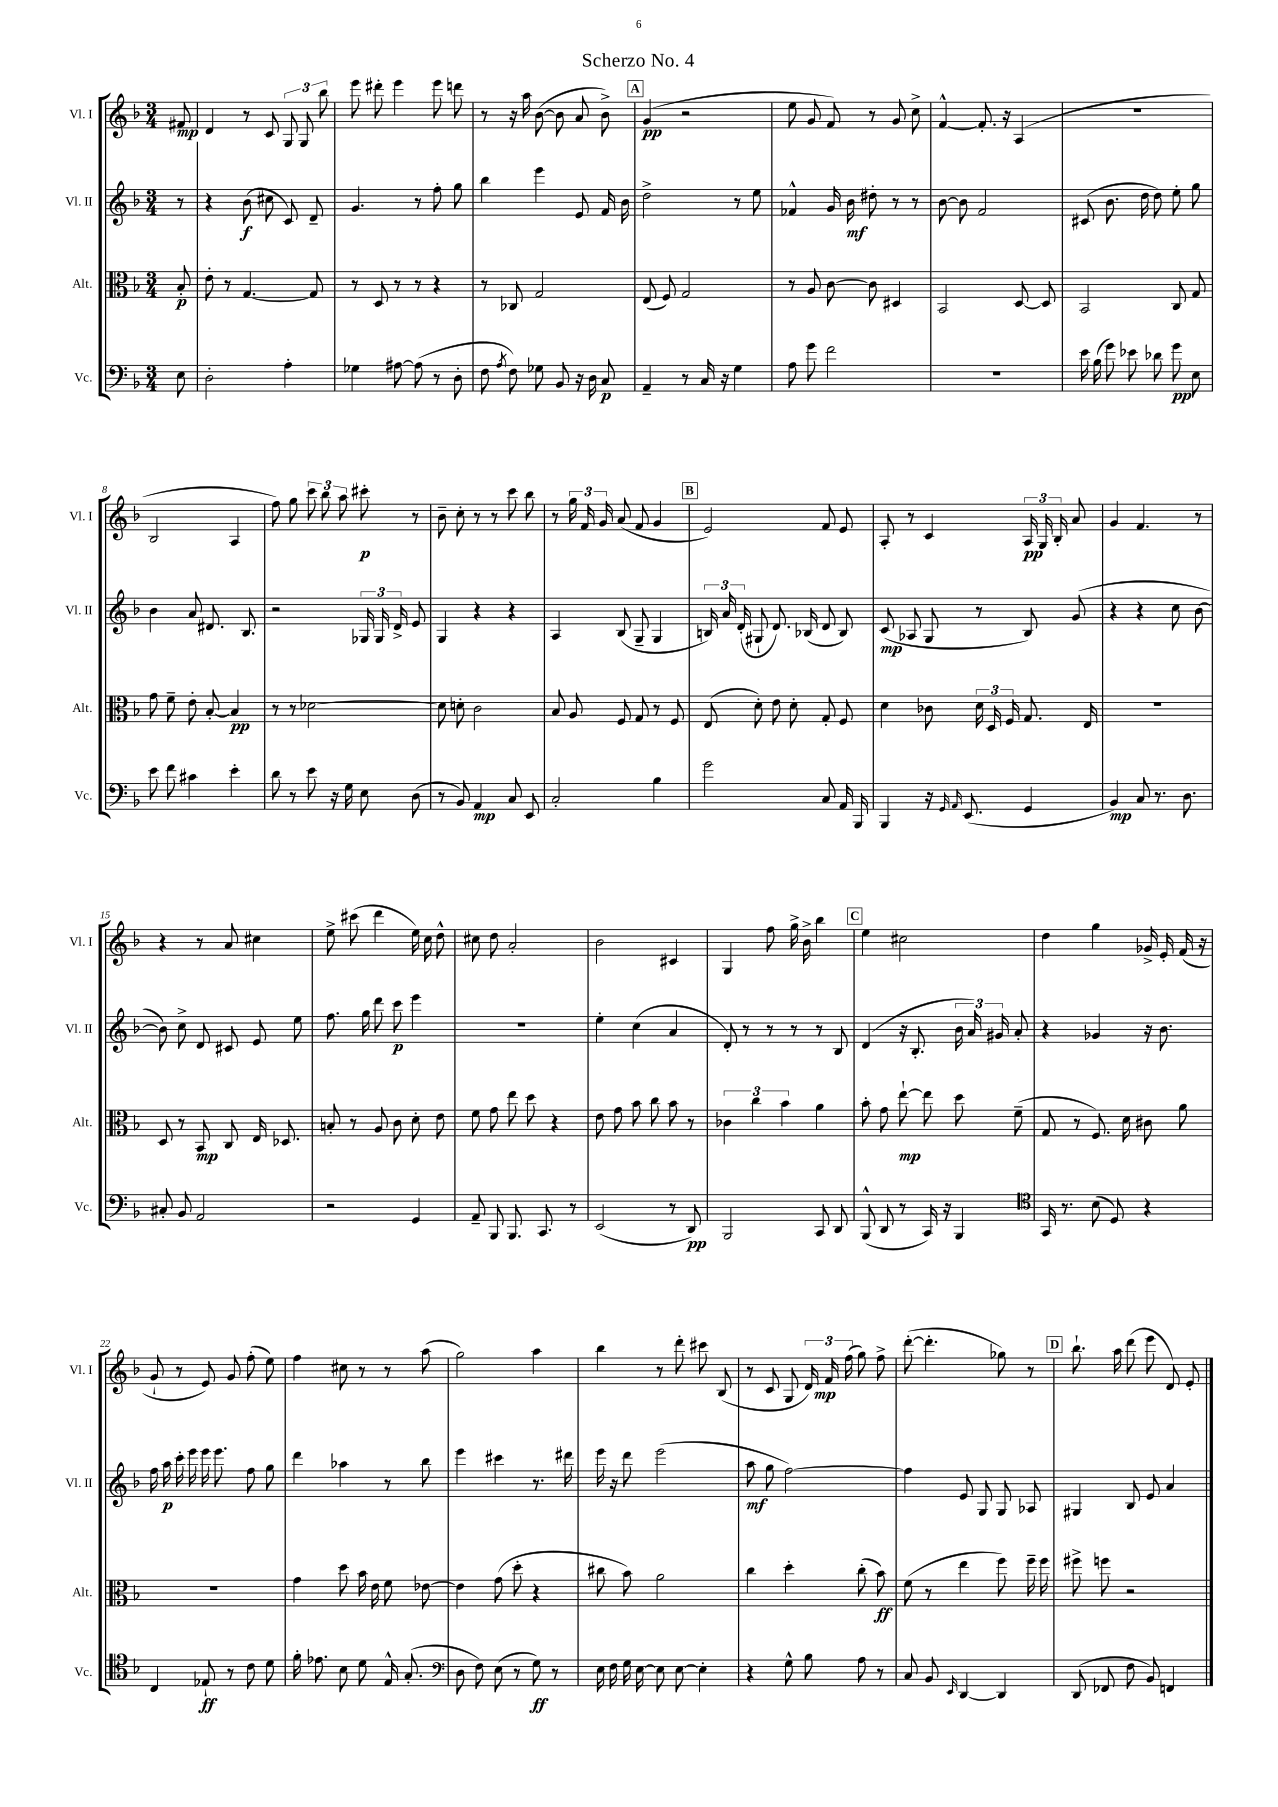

**kern	**dynam	**kern	**dynam	**kern	**dynam	**kern	**dynam
*part4	*part4	*part3	*part3	*part2	*part2	*part1	*part1
*staff4	*staff4	*staff3	*staff3	*staff2	*staff2	*staff1	*staff1
*I"Vc.	*	*I"Alt.	*	*I"Vl. II	*	*I"Vl. I	*
*I'Vc.	*	*I'Alt.	*	*I'Vl. II	*	*I'Vl. I	*
*clefF4	*	*clefC3	*	*clefG2	*	*clefG2	*
*k[b-]	*	*k[b-]	*	*k[b-]	*	*k[b-]	*
*M3/4	*	*M3/4	*	*M3/4	*	*M3/4	*
=	=	=	=	=	=	=	=
8E\	.	8B-'/	p	8r	.	8f#X/	mp
=1	=1	=1	=1	=1	=1	=1	=1
2D'\	.	8e'\	.	4r	.	4d/	.
.	.	8r	.	.	.	.	.
.	.	[4.G/	.	(8b-\	f	8r	.
.	.	.	.	8cc#X\	.	8c/	.
4A'\	.	.	.	8c/)	.	12G/	.
.	.	.	.	.	.	12G/	.
.	.	8G/]	.	8d~/	.	.	.
.	.	.	.	.	.	12bb-\	.
=2	=2	=2	=2	=2	=2	=2	=2
4G-X\	.	8r	.	4.g/	.	8eee\	.
.	.	8D/	.	.	.	8ddd#X'\	.
[8A#X\	.	8r	.	.	.	4eee\	.
(8A#\]	.	8r	.	8r	.	.	.
8r	.	4r	.	8ff'\	.	8eee\	.
8D'\	.	.	.	8gg\	.	8dddn\	.
=3	=3	=3	=3	=3	=3	=3	=3
8F\	.	8r	.	4bb-\	.	8r	.
8qA/	.	.	.	.	.	.	.
8F\)	.	8C-X/	.	.	.	16r	.
.	.	.	.	.	.	16aa\	.
8G-X\	.	2G/	.	4eee\	.	([8b-\	.
8BB-/	.	.	.	.	.	8b-\]	.
16r	.	.	.	8e/	.	8a/	.
16D\	.	.	.	.	.	.	.
8C/	p	.	.	16f/	.	8b-^\)	.
.	.	.	.	16b-\	.	.	.
!!LO:REH:place=s1:t=A
=4	=4	=4	=4	=4	=4	=4	=4
4AA~/	.	(8E/	.	2dd^\	.	(4g/	pp
.	.	8F/)	.	.	.	.	.
8r	.	2G/	.	.	.	2r	.
16C/	.	.	.	.	.	.	.
16r	.	.	.	.	.	.	.
4G\	.	.	.	8r	.	.	.
.	.	.	.	8ee\	.	.	.
=5	=5	=5	=5	=5	=5	=5	=5
8A\	.	8r	.	4f-X^^/	.	8ee\	.
8g\	.	8A/	.	.	.	8g/	.
2f\	.	[8c\	.	16g/	.	8f/)	.
.	.	.	.	16b-\	mf	.	.
.	.	8c\]	.	8dd#X'\	.	8r	.
.	.	4D#X/	.	8r	.	8g/	.
.	.	.	.	8r	.	8cc^\	.
=6	=6	=6	=6	=6	=6	=6	=6
2.r	.	2BB-/	.	[8b-\	.	[4f^^/	.
.	.	.	.	8b-\]	.	.	.
.	.	.	.	2f/	.	8.f'/]	.
.	.	.	.	.	.	16r	.
.	.	[8D/	.	.	.	(4A/	.
.	.	8D/]	.	.	.	.	.
=7	=7	=7	=7	=7	=7	=7	=7
16e\	.	2BB-/	.	(8c#X/	.	2.r	.
(16B-\	.	.	.	.	.	.	.
8g\)	.	.	.	8.b-\	.	.	.
8e-X\	.	.	.	.	.	.	.
.	.	.	.	16dd\	.	.	.
8d-X\	.	.	.	8dd\)	.	.	.
8g\	pp	8C/	.	8ee'\	.	.	.
8E\	.	8G/	.	8gg\	.	.	.
!!LO:LB:g=z
=8	=8	=8	=8	=8	=8	=8	=8
8e\	.	8g\	.	4b-\	.	2B-/	.
8f\	.	8f~\	.	.	.	.	.
4c#X\	.	8e'\	.	8a/	.	.	.
.	.	[8B-'/	.	8.d#X/	.	.	.
4e'\	.	4B-/]	pp	.	.	4A/	.
.	.	.	.	8.B-/	.	.	.
=9	=9	=9	=9	=9	=9	=9	=9
8d\	.	8r	.	2r	.	8ff\)	.
8r	.	8r	.	.	.	8gg\	.
8e\	.	[2d-X\	.	.	.	12ccc\	.
.	.	.	.	.	.	12bb-\	.
16r	.	.	.	.	.	.	.
.	.	.	.	.	.	12aa\	.
16G\	.	.	.	.	.	.	.
8E\	.	.	.	24G-X/	.	8ccc#X'\	p
.	.	.	.	24G-/	.	.	.
.	.	.	.	24d^/	.	.	.
(8D\	.	.	.	8e/	.	8r	.
=10	=10	=10	=10	=10	=10	=10	=10
8r	.	8d-\]	.	4G/	.	8b-~\	.
8BB-/)	.	8dn'\	.	.	.	8cc'\	.
4AA/	mp	2c\	.	4r	.	8r	.
.	.	.	.	.	.	8r	.
8C/	.	.	.	4r	.	8ccc\	.
8EE/	.	.	.	.	.	8bb-\	.
=11	=11	=11	=11	=11	=11	=11	=11
2C'/	.	8B-/	.	4A/	.	8r	.
.	.	8A/	.	.	.	24gg\	.
.	.	.	.	.	.	24f/	.
.	.	.	.	.	.	24g/	.
.	.	8F/	.	(8B-/	.	(8a/	.
.	.	8G/	.	8G~/	.	8f/	.
4B-\	.	8r	.	4G/	.	4g/	.
.	.	8F/	.	.	.	.	.
!!LO:REH:place=s1:t=B
=12	=12	=12	=12	=12	=12	=12	=12
2g\	.	(8E/	.	24Bn/)	.	2e/)	.
.	.	.	.	24a/	.	.	.
.	.	.	.	(24d'/	.	.	.
.	.	8d'\)	.	8G#X`/	.	.	.
.	.	8e\	.	8.d/)	.	.	.
.	.	8d'\	.	.	.	.	.
.	.	.	.	(16B-X/	.	.	.
8C/	.	8G'/	.	8d/	.	8f/	.
16AA/	.	8F/	.	8B-/)	.	8e/	.
16BBB-/	.	.	.	.	.	.	.
=13	=13	=13	=13	=13	=13	=13	=13
4BBB-/	.	4d\	.	(8c/	mp	8A'/	.
.	.	.	.	8A-X/	.	8r	.
16r	.	8c-X\	.	8G/	.	4c/	.
16qqGG/	.	.	.	.	.	.	.
16qqAA/	.	.	.	.	.	.	.
(8.EE/	.	.	.	.	.	.	.
.	.	24d\	.	8r	.	.	.
.	.	24D/	.	.	.	.	.
.	.	24F/	.	.	.	.	.
4GG/	.	8.G/	.	8B-/)	.	24A/	pp
.	.	.	.	.	.	24G/	.
.	.	.	.	.	.	24B-'/	.
.	.	.	.	(8g/	.	8a/	.
.	.	16E/	.	.	.	.	.
=14	=14	=14	=14	=14	=14	=14	=14
4BB-/)	mp	2.r	.	4r	.	4g/	.
8C/	.	.	.	4r	.	4.f/	.
8.r	.	.	.	.	.	.	.
.	.	.	.	8cc\	.	.	.
8.D\	.	.	.	.	.	.	.
.	.	.	.	[8b-\	.	8r	.
!!LO:LB:g=z
=15	=15	=15	=15	=15	=15	=15	=15
8C#X'/	.	8D/	.	8b-\])	.	4r	.
8BB-/	.	8r	.	8cc^\	.	.	.
2AA/	.	8BB-/	mp	8d/	.	8r	.
.	.	8C/	.	8c#X/	.	8a/	.
.	.	16E/	.	8e/	.	4cc#X\	.
.	.	8.D-X/	.	.	.	.	.
.	.	.	.	8ee\	.	.	.
=16	=16	=16	=16	=16	=16	=16	=16
2r	.	8Bn'/	.	8.ff\	.	8ee^\	.
.	.	8r	.	.	.	(8ccc#X\	.
.	.	.	.	16gg\	.	.	.
.	.	8A/	.	8ddd\	.	4ddd\	.
.	.	8c\	.	8ccc\	p	.	.
4GG/	.	8d'\	.	4eee\	.	16ee\)	.
.	.	.	.	.	.	16cc\	.
.	.	8e\	.	.	.	8dd^^\	.
=17	=17	=17	=17	=17	=17	=17	=17
8AA~/	.	8f\	.	2.r	.	8cc#X\	.
8BBB-/	.	8g\	.	.	.	8dd\	.
8.BBB-/	.	8ee\	.	.	.	2a'/	.
.	.	8dd\	.	.	.	.	.
8.CC/	.	.	.	.	.	.	.
.	.	4r	.	.	.	.	.
8r	.	.	.	.	.	.	.
=18	=18	=18	=18	=18	=18	=18	=18
(2EE/	.	8e\	.	4ee'\	.	2b-\	.
.	.	8g\	.	.	.	.	.
.	.	8b-\	.	(4cc\	.	.	.
.	.	8cc\	.	.	.	.	.
8r	.	8b-\	.	4a/	.	4c#X/	.
8DD/)	pp	8r	.	.	.	.	.
=19	=19	=19	=19	=19	=19	=19	=19
2BBB-/	.	6c-X\	.	8d'/)	.	4G/	.
.	.	.	.	8r	.	.	.
.	.	6cc\	.	.	.	.	.
.	.	.	.	8r	.	8ff\	.
.	.	6b-\	.	.	.	.	.
.	.	.	.	8r	.	16gg^\	.
.	.	.	.	.	.	16b-^\	.
8CC/	.	4a\	.	8r	.	4bb-\	.
8DD/	.	.	.	8B-/	.	.	.
!!LO:REH:place=s1:t=C
=20	=20	=20	=20	=20	=20	=20	=20
(8BBB-^^/	.	8b-'\	.	(4d/	.	4ee\	.
8DD/	.	8g\	.	.	.	.	.
8r	.	[8ee`\	mp	16r	.	2cc#X\	.
.	.	.	.	8.B-'/	.	.	.
16CC/)	.	8ee\]	.	.	.	.	.
16r	.	.	.	.	.	.	.
4BBB-/	.	8dd\	.	24b-\	.	.	.
.	.	.	.	24a/)	.	.	.
.	.	.	.	24g#X/	.	.	.
.	.	(8f~\	.	8a'/	.	.	.
=21	=21	=21	=21	=21	=21	=21	=21
*clefC4	*	*	*	*	*	*	*
16GG/	.	8G/	.	4r	.	4dd\	.
8.r	.	.	.	.	.	.	.
.	.	8r	.	.	.	.	.
(8B-\	.	8.F/)	.	4g-X/	.	4gg\	.
8D/)	.	.	.	.	.	.	.
.	.	16d\	.	.	.	.	.
4r	.	8c#X\	.	16r	.	16g-X^/	.
.	.	.	.	8.b-\	.	16e'/	.
.	.	8a\	.	.	.	(16f/	.
.	.	.	.	.	.	16r	.
!!LO:LB:g=z
=22	=22	=22	=22	=22	=22	=22	=22
4C/	.	2.r	.	16ff\	.	8g`/	.
.	.	.	.	16aa\	p	.	.
.	.	.	.	16ccc'\	.	8r	.
.	.	.	.	16eee\	.	.	.
8E-X`/	ff	.	.	16eee\	.	8e/)	.
.	.	.	.	8.eee\	.	.	.
8r	.	.	.	.	.	8g/	.
8c\	.	.	.	8ff\	.	(8ff'\	.
8d\	.	.	.	8gg\	.	8ee\)	.
=23	=23	=23	=23	=23	=23	=23	=23
16f'\	.	4g\	.	4ddd\	.	4ff\	.
8.e-X\	.	.	.	.	.	.	.
8B-\	.	8dd\	.	4aa-X\	.	8cc#X\	.
8d\	.	16b-\	.	.	.	8r	.
.	.	16e\	.	.	.	.	.
16E^^/	.	8f\	.	8r	.	8r	.
(8.G'/	.	.	.	.	.	.	.
.	.	[8e-X\	.	8bb-\	.	(8aa\	.
=24	=24	=24	=24	=24	=24	=24	=24
*clefF4	*	*	*	*	*	*	*
8D\	.	4e-\]	.	4eee\	.	2gg\)	.
8F\)	.	.	.	.	.	.	.
(8E\	.	(8g\	.	4ccc#X\	.	.	.
8r	.	8dd'\	.	.	.	.	.
8G\)	ff	4r	.	8.r	.	4aa\	.
8r	.	.	.	.	.	.	.
.	.	.	.	16ddd#X\	.	.	.
=25	=25	=25	=25	=25	=25	=25	=25
16E\	.	8cc#X\	.	16eee\	.	4bb-\	.
16F\	.	.	.	16r	.	.	.
16G\	.	8b-\)	.	8ddd\	.	.	.
[16E\	.	.	.	.	.	.	.
8E\]	.	2a\	.	(2eee\	.	8r	.
[8E\	.	.	.	.	.	8ddd'\	.
4E'\]	.	.	.	.	.	8ccc#X\	.
.	.	.	.	.	.	(8B-/	.
=26	=26	=26	=26	=26	=26	=26	=26
4r	.	4cc\	.	8aa\	mf	8r	.
.	.	.	.	8gg\	.	8c/	.
8G^^\	.	4dd'\	.	[2ff\)	.	8G/	.
8B-\	.	.	.	.	.	24d/)	.
.	.	.	.	.	.	24f/	mp
.	.	.	.	.	.	(24ff\	.
8A\	.	(8cc'\	.	.	.	8gg\)	.
8r	.	8b-\)	ff	.	.	8ff^\	.
=27	=27	=27	=27	=27	=27	=27	=27
8C/	.	(8f\	.	4ff\]	.	([8ddd'\	.
8BB-/	.	8r	.	.	.	4.ddd'\]	.
16qqEE/	.	.	.	.	.	.	.
[4DD/	.	4ee\	.	8e/	.	.	.
.	.	.	.	8G/	.	.	.
4DD/]	.	8ff\)	.	8G/	.	8gg-X\)	.
.	.	16ff~\	.	8A-X/	.	8r	.
.	.	16ff\	.	.	.	.	.
!!LO:REH:place=s1:t=D
=28	=28	=28	=28	=28	=28	=28	=28
(8DD/	.	8ff#X^\	.	4G#X/	.	8.bb-`\	.
8FF-X/	.	8ffn\	.	.	.	.	.
.	.	.	.	.	.	16aa\	.
8F\	.	2r	.	8B-/	.	(8ddd\	.
8BB-/)	.	.	.	8e/	.	8eee\	.
4FFn/	.	.	.	4a/	.	8d/)	.
.	.	.	.	.	.	8e'/	.
==	==	==	==	==	==	==	==
*-	*-	*-	*-	*-	*-	*-	*-
